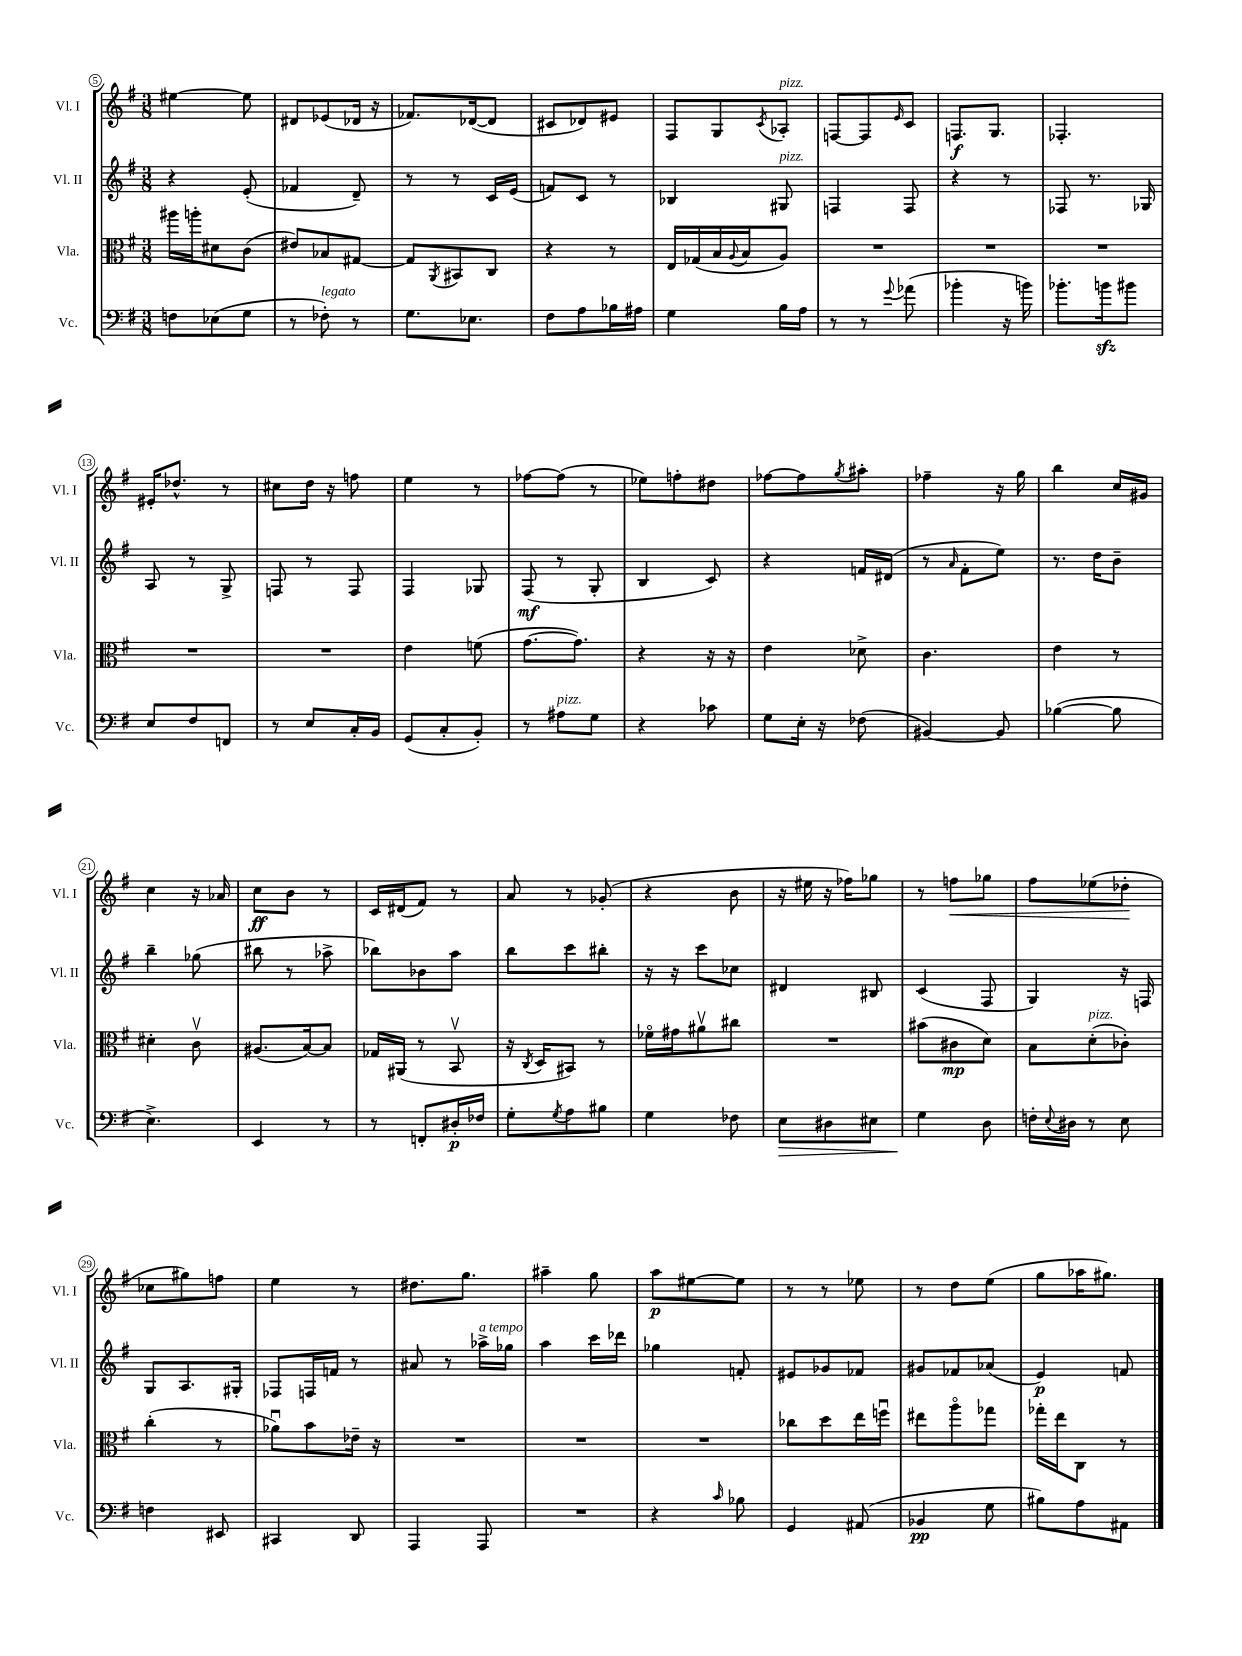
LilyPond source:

<<
\new StaffGroup <<
\new Staff = "s0" \with { instrumentName = "Vl. I" shortInstrumentName = "Vl. I" } {
    \clef treble \key g \major \numericTimeSignature \time 3/8
    eis''4~ eis''8 |
    dis'8 ees'8( des'16 r16 |
    fes'8.) des'16~( des'8 |
    cis'8 des'8) eis'8 |
    fis8 g8 \acciaccatura { c'8 } aes8-.^\markup { \italic "pizz." } |
    f8~ f8 \grace { e'16 } c'8 |
    f8.\f g8. |
    fes4.-. |
    eis'16-. des''8.-^ r8 |
    cis''8 d''16 r16 f''8 |
    e''4 r8 |
    fes''8~ fes''8( r8 |
    ees''8) f''8-. dis''8 |
    fes''8~ fes''8 \acciaccatura { g''8 } ais''8-. |
    fes''4-- r16 g''16 |
    b''4 c''16 gis'16 |
    c''4 r16 aes'16 |
    c''8\ff b'8 r8 |
    c'16 dis'16( fis'8) r8 |
    a'8 r8 ges'8-.( |
    r4 b'8 |
    r16 eis''16 r16 fes''16) ges''8 |
    r8 f''8\< ges''8 |
    fis''8 ees''8( des''8-.\! |
    ces''8 gis''8) f''8 |
    e''4 r8 |
    dis''8. g''8. |
    ais''4-- g''8 |
    a''8\p eis''8~ eis''8 |
    r8 r8 ees''8 |
    r8 d''8 e''8( |
    g''8 aes''16 gis''8.) \bar "|." |
}
\new Staff = "s1" \with { instrumentName = "Vl. II" shortInstrumentName = "Vl. II" } {
    \clef treble \key g \major \numericTimeSignature \time 3/8
    r4 e'8-.( |
    fes'4 d'8--) |
    r8 r8 c'16 e'16( |
    f'8) c'8 r8 |
    bes4 gis8^\markup { \italic "pizz." } |
    f4 f8 |
    r4 r8 |
    fes8 r8. ges16 |
    a8 r8 g8-> |
    f8 r8 f8 |
    fis4 ges8 |
    fis8\mf( r8 g8-. |
    b4 c'8) |
    r4 f'16 dis'16( |
    r8 \grace { a'16 } fis'8-. e''8) |
    r8. d''16 b'8-- |
    b''4-- ges''8( |
    bis''8 r8 aes''8-> |
    bes''8) bes'8 a''8 |
    b''8 c'''8 bis''8-. |
    r16 r16 c'''8 ces''8 |
    dis'4 bis8 |
    c'4( fis8 |
    g4) r16 f16 |
    g8 a8. gis16-. |
    fes8 f16 f'16 r8 |
    ais'8 r8 aes''16->^\markup { \italic "a tempo" } ges''16 |
    a''4 c'''16 des'''16 |
    ges''4 f'8-. |
    eis'8 ges'8 fes'8 |
    gis'8 fes'8 aes'8( |
    e'4\p) f'8 \bar "|." |
}
\new Staff = "s2" \with { instrumentName = "Vla." shortInstrumentName = "Vla." } {
    \clef alto \key g \major \numericTimeSignature \time 3/8
    ais''16 a''16-. dis'8 c'8( |
    eis'8) bes8 gis8~ |
    gis8 \acciaccatura { a,8 } bis,8 c8 |
    r4 r8 |
    e16 ges16( b16 \appoggiatura { a8 } b16 a8) |
    R4. |
    R4. |
    R4. |
    R4. |
    R4. |
    e'4 f'8( |
    g'8.~ g'8.) |
    r4 r16 r16 |
    e'4 des'8-> |
    c'4. |
    e'4 r8 |
    dis'4-. c'8\upbow |
    ais8.( b16~) b8 |
    ges16 ais,16( r8 b,8\upbow |
    r16 \acciaccatura { c8 } d16 bis,8) r8 |
    fes'16\flageolet gis'16 ais'8\upbow cis''8 |
    R4. |
    bis'8( cis'8\mp d'8) |
    b8 d'8-.^\markup { \italic "pizz." }( ces'8-.) |
    c''4-.( r8 |
    aes'8\downbow) b'8 ees'16-- r16 |
    R4. |
    R4. |
    R4. |
    ces''8 d''8 e''16 f''16\downbow |
    eis''8 a''8\flageolet ges''8 |
    ges''16-. e''16 c8 r8 \bar "|." |
}
\new Staff = "s3" \with { instrumentName = "Vc." shortInstrumentName = "Vc." } {
    \clef bass \key g \major \numericTimeSignature \time 3/8
    f8 ees8( g8 |
    r8 fes8-.^\markup { \italic "legato" }) r8 |
    g8. ees8. |
    fis8 a8 bes16 ais16 |
    g4 b16 a16 |
    r8 r8 \appoggiatura { g'8 } aes'8( |
    bes'4-. r16 b'16) |
    bes'8.-. b'16\sfz bis'8 |
    e8 fis8 f,8 |
    r8 e8 c16-. b,16 |
    g,8( c8-. b,8-.) |
    r8 ais8^\markup { \italic "pizz." } g8 |
    r4 ces'8 |
    g8 e16-. r16 fes8( |
    bis,4~) bis,8 |
    bes4~( bes8 |
    e4.->) |
    e,4 r8 |
    r8 f,8-. dis16-.\p fes16 |
    g8-. \acciaccatura { g8 } a8 bis8 |
    g4 fes8 |
    e8\> dis8 eis8 |
    g4\! d8 |
    f16-. \appoggiatura { e8 } dis16 r8 e8 |
    f4 eis,8 |
    cis,4 d,8 |
    a,,4 a,,8 |
    R4. |
    r4 \grace { c'16 } bes8 |
    g,4 ais,8( |
    bes,4\pp g8 |
    bis8) a8 ais,8 \bar "|." |
}
>>
>>
\layout { \context { \Score currentBarNumber = #5 \override BarNumber.stencil = #(make-stencil-circler 0.1 0.3 ly:text-interface::print) } }
